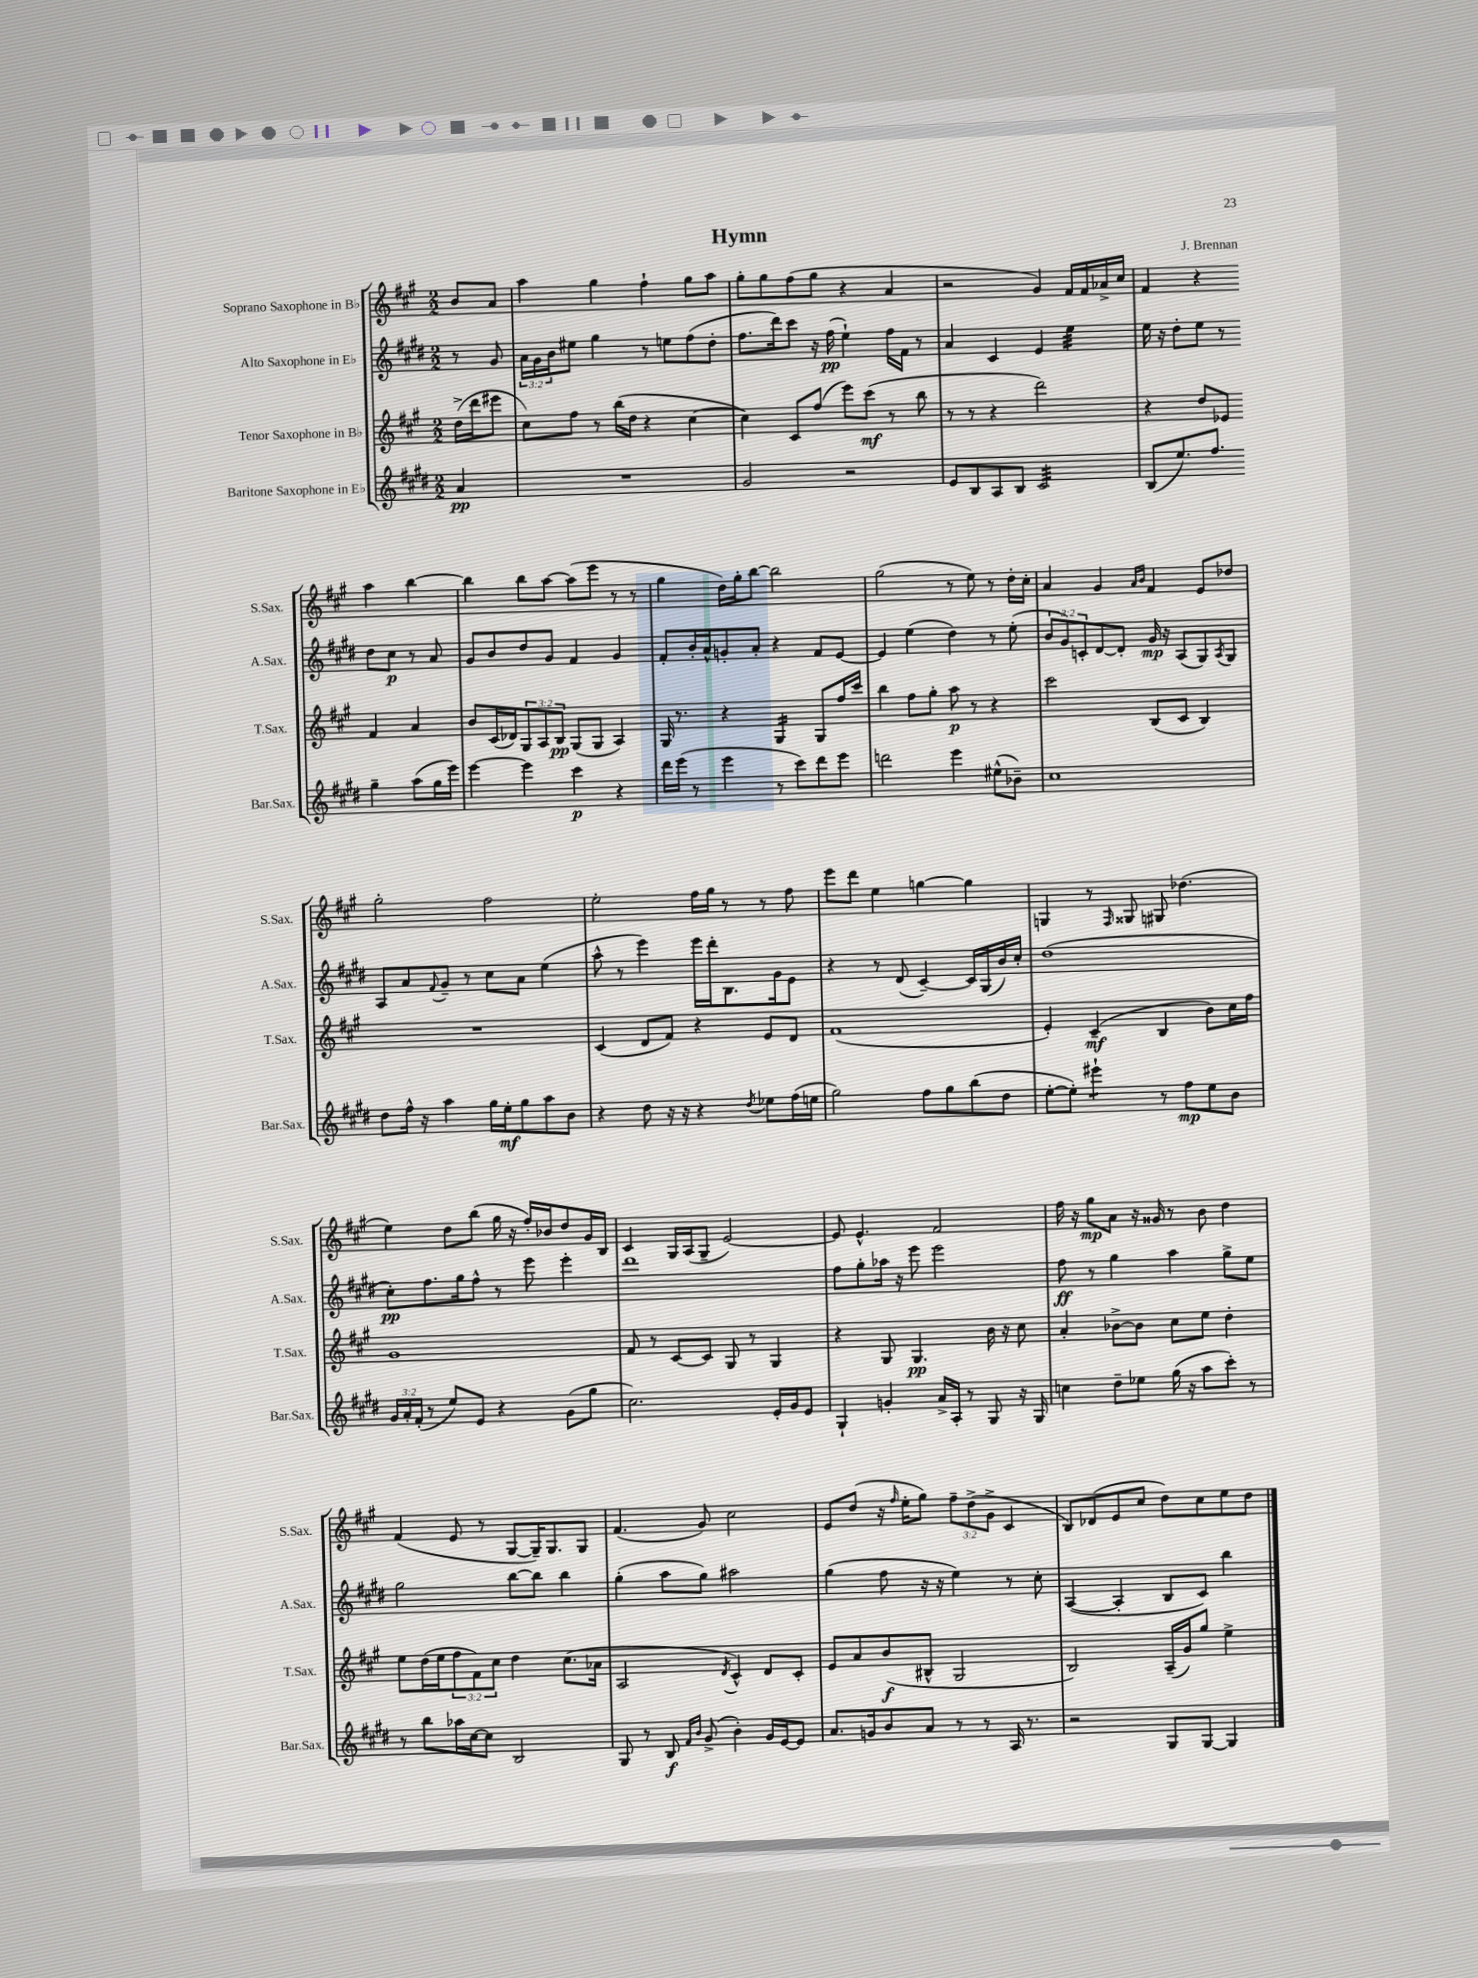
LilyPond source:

\header { title = "Hymn" composer = "J. Brennan" }
<<
\new StaffGroup <<
\new Staff = "s0" \with { instrumentName = "Soprano Saxophone in Bb" shortInstrumentName = "S.Sax." } {
    \clef treble \key a \major \numericTimeSignature \time 2/2 \override Staff.TupletNumber.text = #tuplet-number::calc-fraction-text \partial 4
    b'8 a'8 |
    a''4 gis''4 fis''4-! gis''8 a''8 |
    gis''8-. gis''8 fis''8( gis''8 r4 a'4 |
    r2 gis'4) fis'16 fis'16 aes'16-> cis''16 |
    fis'4 r4 a''4 b''4~ |
    b''4 b''8 a''8~ a''8( e'''8 r8 r8 |
    gis''4 d''16) gis''16-. b''8~ b''2 |
    gis''2( r8 e''8) r8 d''16-. cis''16-. |
    a'4 gis'4 \grace { a'16 b'16 } fis'4 e'8 des''8 |
    gis''2-. fis''2 |
    e''2-. fis''16 gis''16 r8 r8 fis''8 |
    e'''8 d'''8 e''4 g''4~ g''4 |
    g4 r8 \grace { fis16 } gisis8 gis8 des''4.( |
    e''4) d''8 b''8( gis''16 r16 fis''16-.) bes'16 d''8 gis'16 b16 |
    cis'4 gis16 a16( gis8-- e'2~) |
    e'8 e'4.-^ fis'2 |
    fis''16 r16 gis''8\mp a'8 r16 gisis'16 r8 b'8 d''4 |
    fis'4( e'8 r8 gis8~ gis16--) gis8. gis8 |
    fis'4.( gis'8) cis''2 |
    e'8 d''8( r16 \grace { fis''16 } e''16-. gis''8) \tuplet 3/2 { fis''8-- d''8->( gis'8-> } cis'4 |
    b8) des'8( e'8 cis''8 d''8) cis''8 e''8 d''8 \bar "|." |
}
\new Staff = "s1" \with { instrumentName = "Alto Saxophone in Eb" shortInstrumentName = "A.Sax." } {
    \clef treble \key e \major \numericTimeSignature \time 2/2 \override Staff.TupletNumber.text = #tuplet-number::calc-fraction-text \partial 4
    r8 gis'8 |
    \tuplet 3/2 { a'16 gis'16 b'16 } eis''8 gis''4 r8 e''8 fis''8( dis''8-. |
    fis''8. dis'''16) cis'''8 r16 fis''16\pp( e''4-!) fis''16 fis'16 r8 |
    a'4 cis'4 e'4 e''4:32 |
    e''16 r16 dis''8-. e''8 r8 dis''8 cis''8\p r8 a'8 |
    gis'8 b'8 dis''8 gis'8 fis'4 gis'4 |
    fis'8-. b'16-. a'16-^ g'8-. a'8-. r4 fis'8 e'8~ |
    e'4 e''4( dis''4) r8 e''8-.( |
    \tuplet 3/2 { b'8 gis'8) c'8-. } dis'8~ dis'8-. gis'16\mp r16 a8( gis8) \acciaccatura { a8 } gis8 |
    a8 a'8 \appoggiatura { fis'8 } gis'8-- r8 cis''8 a'8 e''4( |
    a''8-^ r8 e'''4) e'''16 dis'''16-. b8. gis'16 e'8 |
    r4 r8 dis'8( cis'4~--) cis'16 gis16( b'16) cis''16-. |
    dis''1( |
    cis''8-.\pp) fis''8. gis''16 fis''8-^ r8 e'''8 e'''4-. |
    dis'''1 |
    fis''8 gis''8-. aes''16 r16 e'''8 e'''2 |
    fis''8\ff r8 gis''4 a''4 gis''8-> e''8 |
    gis''2 b''8~ b''8 b''4 |
    gis''4-.( a''8 gis''8) ais''2 |
    gis''4( fis''8 r16 r16 e''4) r8 cis''8-. |
    a4~( a4-. b8 cis'8) b''4 \bar "|." |
}
\new Staff = "s2" \with { instrumentName = "Tenor Saxophone in Bb" shortInstrumentName = "T.Sax." } {
    \clef treble \key a \major \numericTimeSignature \time 2/2 \override Staff.TupletNumber.text = #tuplet-number::calc-fraction-text \partial 4
    d''16->( d'''16 eis'''8 |
    cis''8) fis''8 r8 b''16( d''16 r4 cis''4~ |
    cis''4) cis'8 fis''8( e'''8) cis'''8\mf( r8 b''8 |
    r8 r8 r4 d'''2) |
    r4 d''8 ees'8 fis'4 a'4 |
    b'8 cis'16( des'16) \tuplet 3/2 { gis8 a8 b8\pp } gis8( gis8 a4) |
    gis16 r8. r4 gis4:16 gis8 fis''16 cis'''16 |
    b''4 fis''8 gis''8-. a''8\p r8 r4 |
    cis'''2 b8( cis'8 b4) |
    R1 |
    cis'4( d'8 fis'8) r4 e'8 d'8 |
    fis'1( |
    e'4-.) cis'4--\mf( b4 b'8) cis''16 fis''16 |
    gis'1 |
    fis'8 r8 cis'8~ cis'8 gis8 r8 gis4 |
    r4 gis8 gis4.\pp b'16 r16 cis''8 |
    a'4-. bes'8~-> bes'8 cis''8 e''8 d''4-. |
    e''8 d''16( e''16 \tuplet 3/2 { fis''8 fis'8) cis''8 } d''4 cis''8.( aes'16 |
    a2 \acciaccatura { d'8 } cis'4-^) d'8 cis'8-. |
    e'8 a'8 b'8\f( bis8-^ gis2 |
    b2) a16--( gis'16) gis''8 e''4-> \bar "|." |
}
\new Staff = "s3" \with { instrumentName = "Baritone Saxophone in Eb" shortInstrumentName = "Bar.Sax." } {
    \clef treble \key e \major \numericTimeSignature \time 2/2 \override Staff.TupletNumber.text = #tuplet-number::calc-fraction-text \partial 4
    a'4\pp |
    R1 |
    gis'2 r2 |
    e'8 b8 a8 b8 cis'2:32 |
    b8( e''8.) fis''8. gis''4-- a''8( gis''16 e'''16) |
    e'''4~ e'''4 cis'''4\p r4 |
    dis'''16 e'''16( r8 e'''4 r8 cis'''8) dis'''8 e'''8 |
    d'''2 e'''4 eis''8-^( bes'8--) |
    cis''1 |
    dis''8 fis''16-^ r16 a''4 gis''16 e''16-.\mf gis''8 a''8 b'8 |
    r4 dis''8 r16 r16 r4 \acciaccatura { dis''8 } ees''8 fis''16( e''16 |
    gis''2) fis''8 gis''8 b''8( dis''8 |
    e''8~-. e''8-.) eis'''4:8-! r8 fis''8\mp e''8 b'8 |
    \tuplet 3/2 { gis'16 a'16-. fis'16-.( } r8 e''8) e'8 r4 gis'8( gis''8 |
    cis''2.) e'16-. gis'16 e'8 |
    gis4-! g'4-. a'16-> a16-. r8 gis8 r16 gis16 |
    c''4 dis''8-- ees''8 gis''16( r16 a''8 cis'''8-.) r8 |
    r8 b''8 aes''16 cis''16~ cis''8 b2 |
    gis8 r8 b8\f \grace { fis'16 b'16 } gis'8->( b'4-.) gis'16 e'16~ e'8 |
    a'8. g'16 b'8 a'8 r8 r8 a16 r8. |
    r2 gis8 gis8~ gis4 \bar "|." |
}
>>
>>
\layout { \context { \Score \remove "Bar_number_engraver" } }
